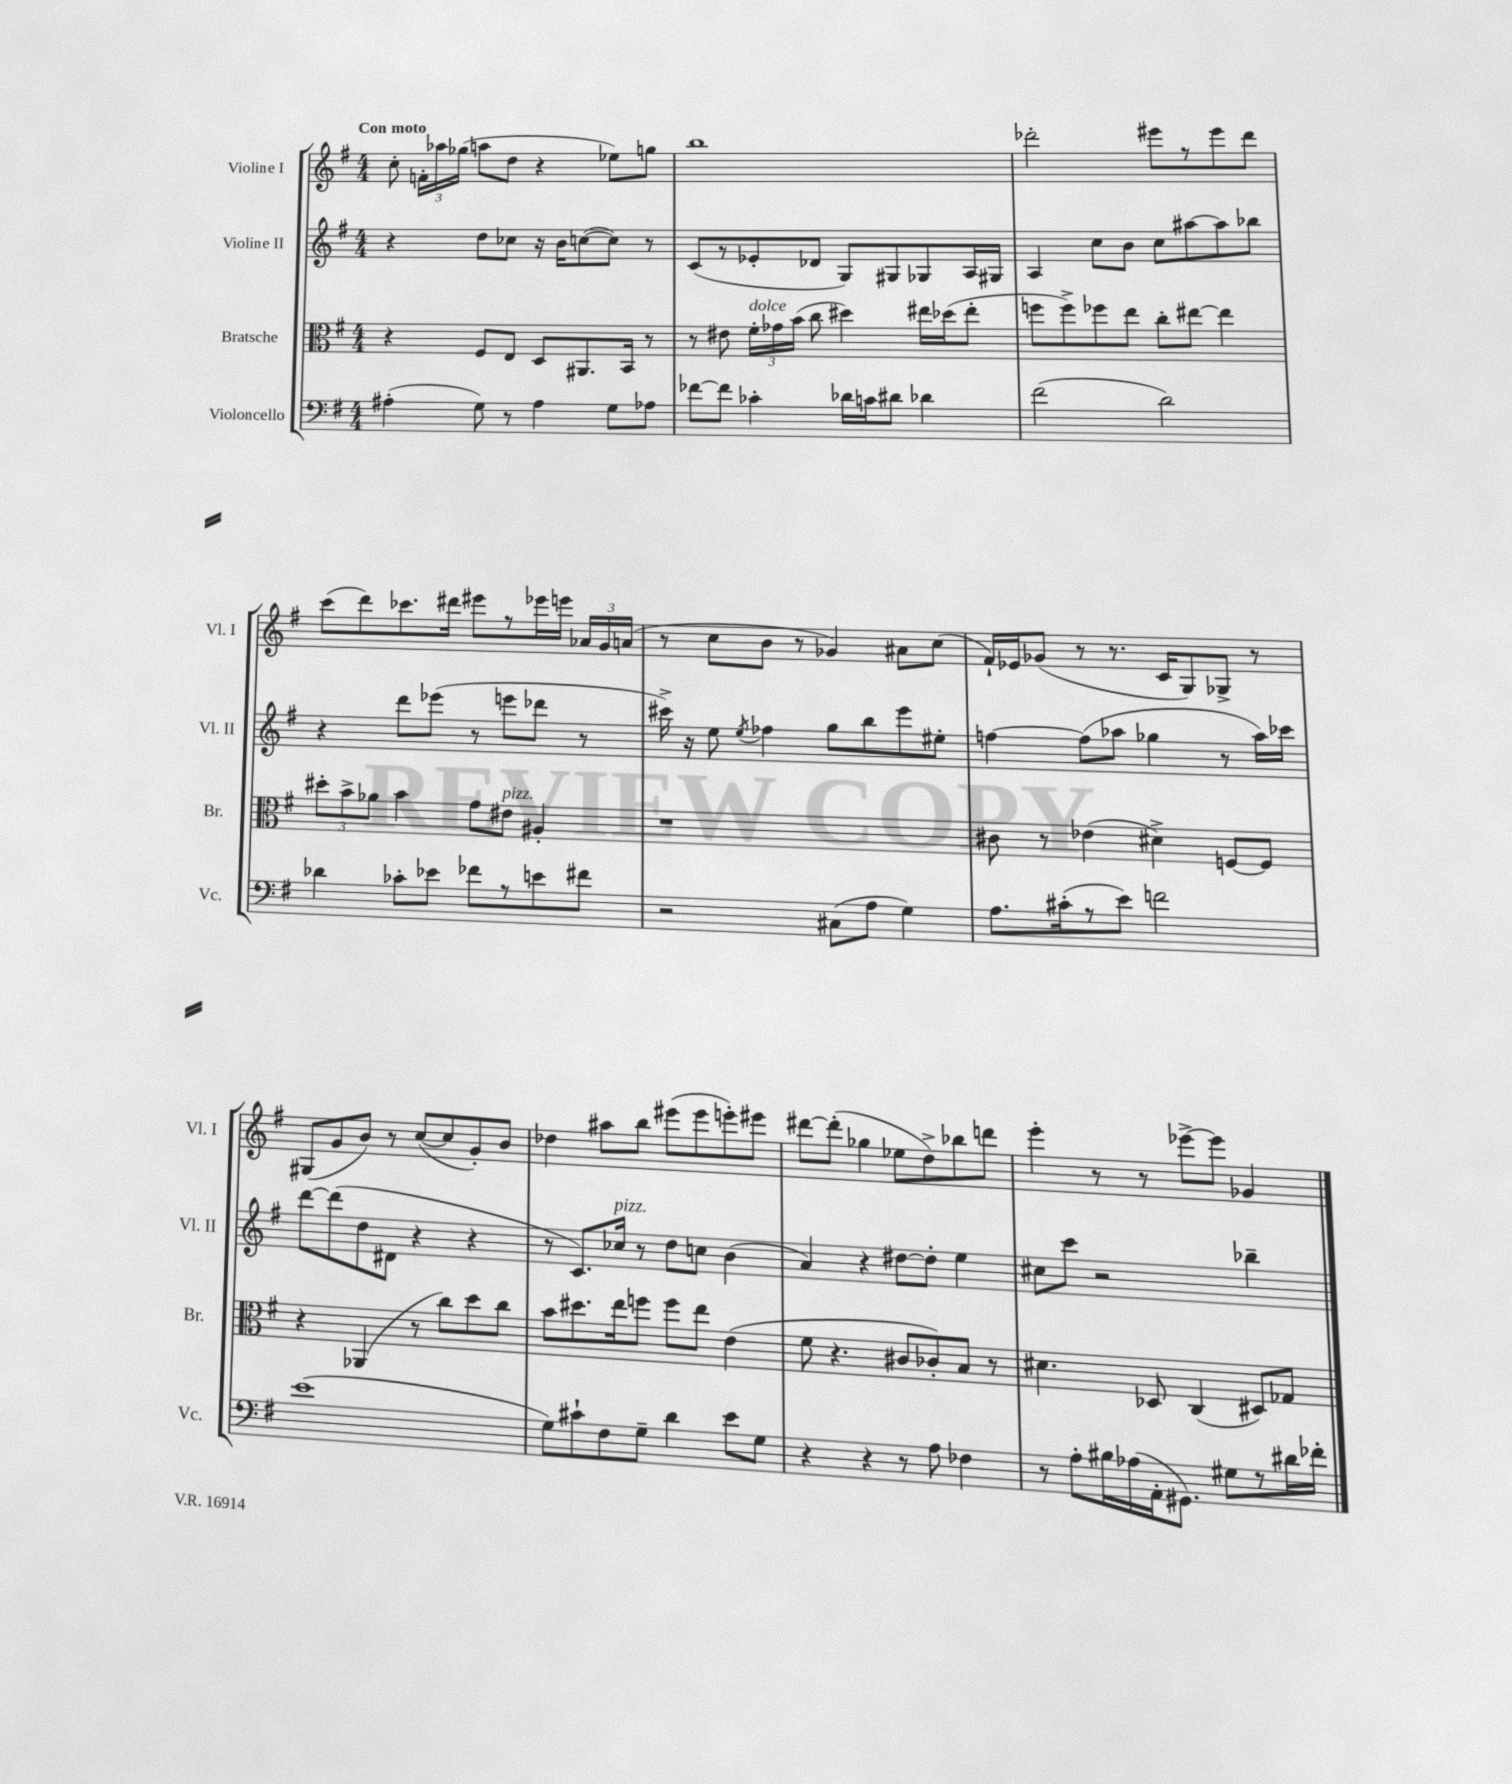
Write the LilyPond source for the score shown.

<<
\new StaffGroup <<
\new Staff = "s0" \with { instrumentName = "Violine I" shortInstrumentName = "Vl. I" } {
    \clef treble \key g \major \numericTimeSignature \time 4/4 \tempo "Con moto"
    \autoBeamOff c''8-. \tuplet 3/2 { f'16[-. aes''16 ges''16]( } a''8[ d''8] r4 ees''8[) g''8] |
    b''1 |
    des'''2-. eis'''8[ r8 eis'''8 des'''8] |
    c'''8[( d'''8) ces'''8. dis'''16] eis'''8[ r8 ees'''16 e'''16] \tuplet 3/2 { aes'16[ g'16 a'16]( } |
    r8 c''8[ b'8] r8 ges'4) ais'8[ c''8]( |
    fis'16[-!) ees'16 ges'8]( r8 r8. c'16[ g8) ges8]-> r8 |
    gis8[( g'8 b'8]) r8 c''8[~( c''8 g'8-.) b'8] |
    des''4 ais''8[ b''8] eis'''8[( eis'''8 e'''8-.) eis'''8] |
    dis'''8[~ dis'''8]-.( ges''4 ees''8[ d''8->) bes''8 d'''8] |
    e'''4-. r8 r8 ees'''8[~-> ees'''8] ges'4 \bar "|." |
}
\new Staff = "s1" \with { instrumentName = "Violine II" shortInstrumentName = "Vl. II" } {
    \clef treble \key g \major \numericTimeSignature \time 4/4
    \autoBeamOff r4 d''8[ ces''8] r16 b'16[ c''8~( c''8]) r8 |
    c'8[( r8 ees'8-. des'8] g8[) gis8 ges8 a16 gis16] |
    a4 c''8[ b'8] c''8[ ais''8~ ais''8 bes''8] |
    r4 d'''8[ ees'''8]( r8 e'''8[ des'''8] r8 |
    cis'''16->) r16 e''8 \acciaccatura { e''8 } fes''4 g''8[ b''8 e'''8 eis''8]-. |
    f''4~ f''8[( aes''8] ges''4 r8 aes''16[) ces'''16] |
    d'''8[~ d'''8( d''8 dis'8] r4 r4 |
    r8 c'8.[) ces''16]^\markup { \italic "pizz." } r8 d''8[ c''8] b'4( |
    a'4) r4 dis''8[~ dis''8]-. e''4 |
    cis''8[ c'''8] r2 bes''4-- \bar "|." |
}
\new Staff = "s2" \with { instrumentName = "Bratsche" shortInstrumentName = "Br." } {
    \clef alto \key g \major \numericTimeSignature \time 4/4
    \autoBeamOff r4 fis8[ e8] d8[ ais,8. b,16] r8 |
    r8 eis'8 \tuplet 3/2 { fis'16[-.^\markup { \italic "dolce" } ges'16 b'16]( } c''8 dis''4) eis''16[ des''16( eis''8]-. |
    f''8[ f''8->) fes''8 e''8] c''8[-. eis''8]~ eis''4 |
    \tuplet 3/2 { dis''8[-. b'8-> aes'8] } b'4 g'8[ eis'8]^\markup { \italic "pizz." } ais4-. |
    r1 |
    cis'8 r8 ees'4( dis'4->) f8[~ f8] |
    r4 aes,4( r8 c''8[) d''8 c''8] |
    b'8[ dis''8. e''16 f''8] f''8[ e''8] e'4( |
    fis'8 r4. cis'8[ ces'8-.) b8] r8 |
    dis'4. des8 c4( dis8[) ges8] \bar "|." |
}
\new Staff = "s3" \with { instrumentName = "Violoncello" shortInstrumentName = "Vc." } {
    \clef bass \key g \major \numericTimeSignature \time 4/4
    \autoBeamOff ais4-.( g8) r8 ais4 g8[ aes8] |
    fes'8[~ fes'8] ces'4-. des'16[ c'16 dis'8] des'4 |
    fis'2( d'2) |
    des'4 ces'8[-. ees'8] fes'8[ r8 e'8 fis'8] |
    r2 cis8[( a8] g4) |
    a8.[ cis'16-.( r8 e'8]) f'2 |
    e'1( |
    g8[) cis'8-! fis8 g8]-- d'4 e'8[ g8] |
    r4 r4 r8 a8 fes4 |
    r8 a8[-. bis16 aes16( a,16-. gis,8.]) gis8[ r8 dis'16 fes'16]-. \bar "|." |
}
>>
>>
\layout { \context { \Score \remove "Bar_number_engraver" } }
